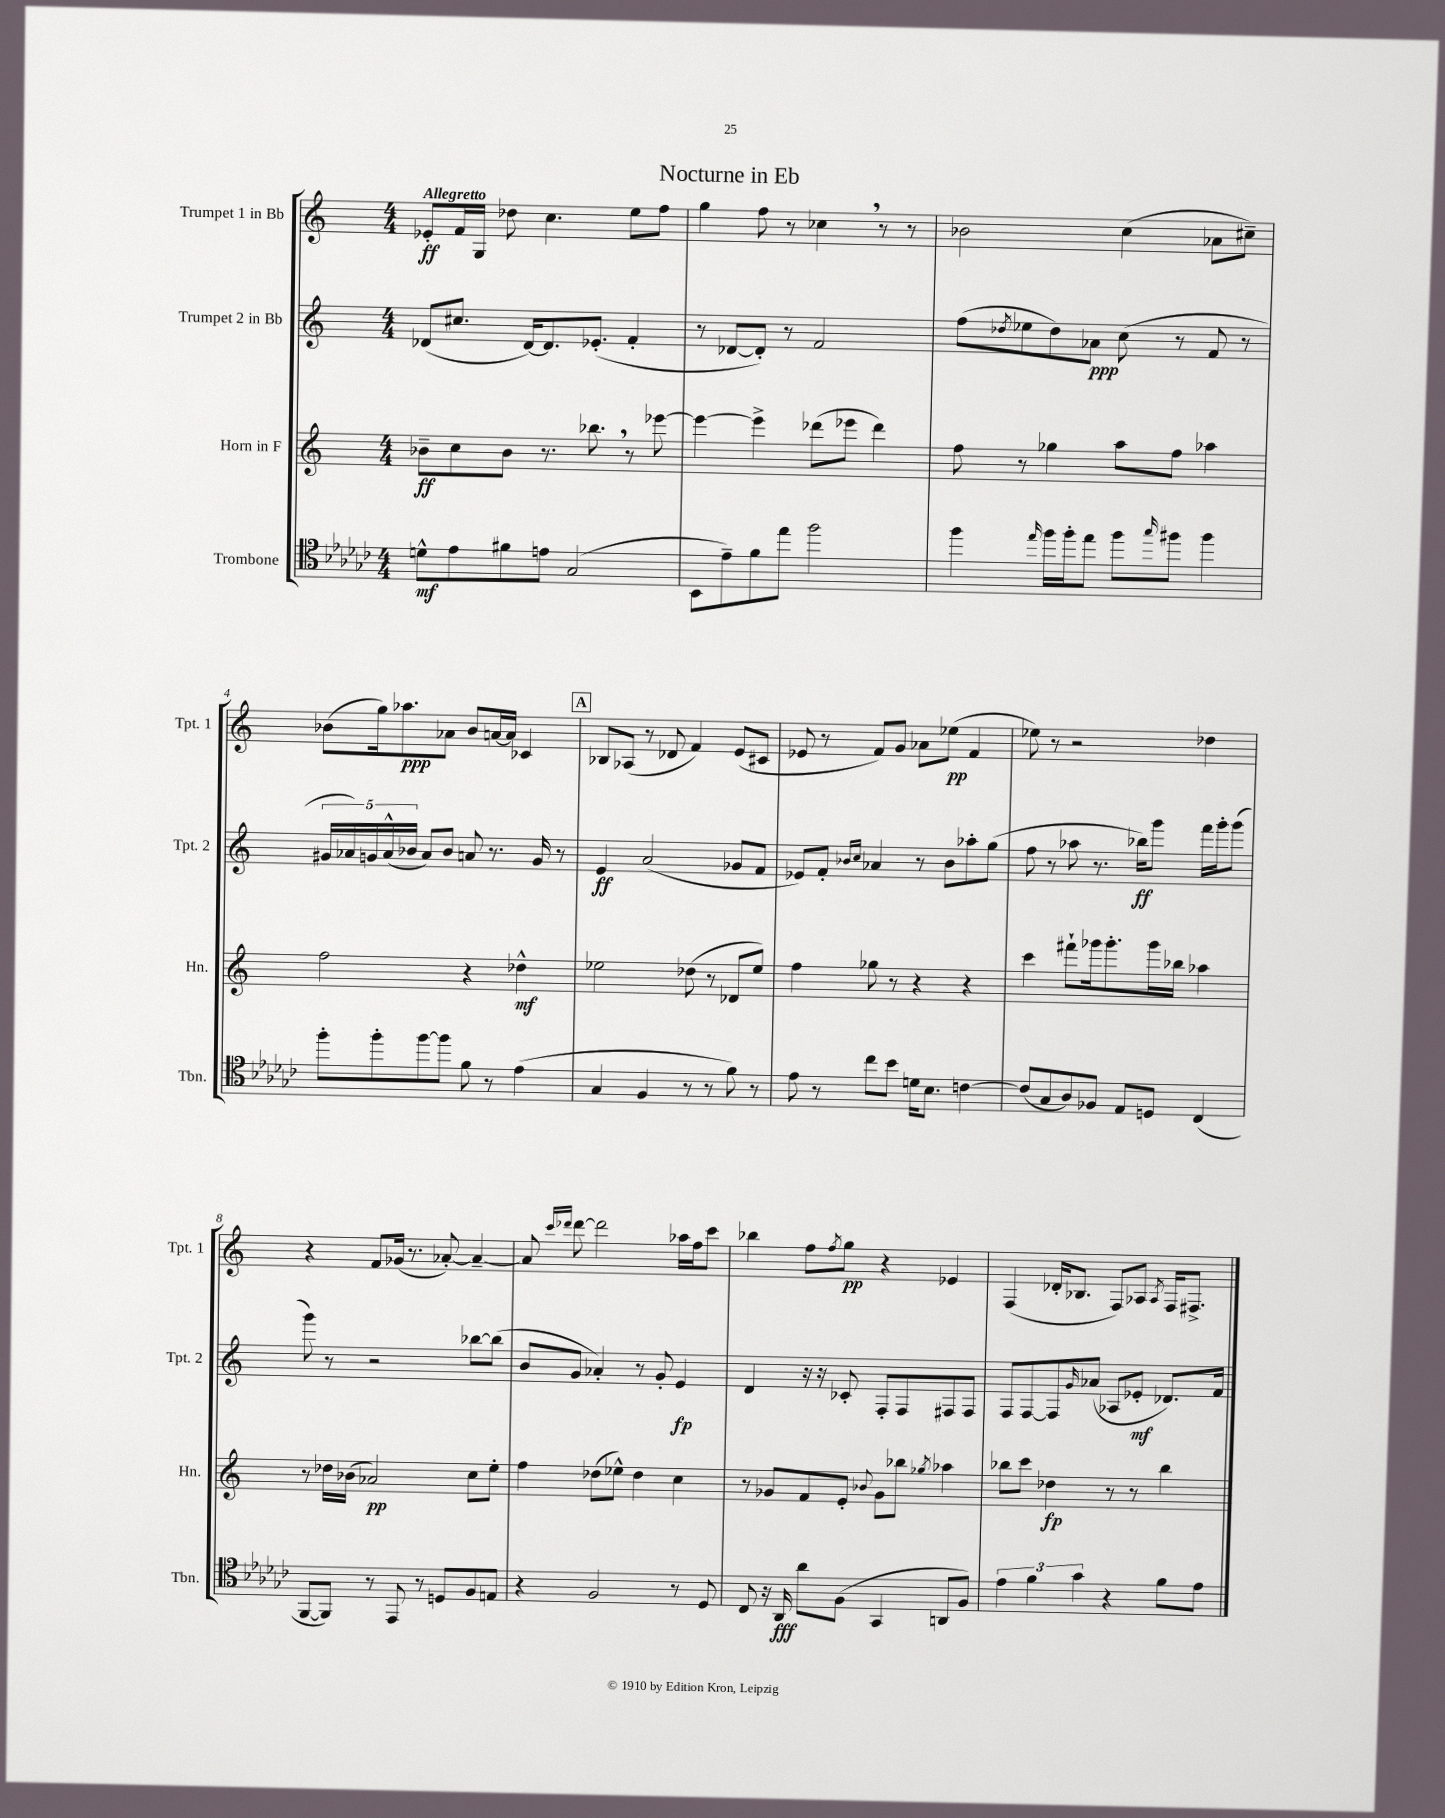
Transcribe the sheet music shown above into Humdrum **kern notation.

**kern	**kern	**kern	**kern
*staff4	*staff3	*staff2	*staff1
*clefC4	*clefG2	*clefG2	*clefG2
*k[b-e-a-d-g-c-]	*k[]	*k[]	*k[]
*M4/4	*M4/4	*M4/4	*M4/4
8d^^\L	8b-~\L	(8d-/L	8e-'/L
8e-\	8cc\	8.cc#/J	16f/L
.	.	.	16G/JJ
8f#\	8b-\J	.	8dd-\
.	.	[16d-/LK)	.
8e\J	8.r	8.d-/]	4.cc\
(2G-/	.	.	.
.	8.bb-\	(8.e-'/J	.
.	8r	4f'/	8ee\L
.	[8eee-\	.	8ff\J
=	=	=	=
8BB-\L	4eee-\_	8r	4gg\
8e-~\)	.	[8d-/L	.
8f\	4eee-^\]	8d-'/]J)	8ff\
8ee-\J	.	8r	8r
2ff\	(8ddd-\L	2f/	4cc-\
.	8eee-\J	.	.
.	4ddd-\)	.	8r
.	.	.	8r
=	=	=	=
4ff\	8ff\	(8ff\L	2b-\
.	.	8qdd-/	.
.	8r	8ee-\	.
16qqee-/	.	.	.
16ff\LL	4gg-\	8dd-\)	.
16ff'\J	.	.	.
8ee-\J	.	8a-\J	.
8ff\L	8aa\L	(8cc\	(4cc\
16qqgg-/	.	.	.
8ff#\J	8ff\J	8r	.
4ff#\	4aa-\	8f/	8a-\L
.	.	8r	8cc#~\J)
=	=	=	=
8ff'\L	2ff\	20g#/LL	(8b-\L
.	.	20a-/)	.
.	.	20g/	.
8ff'\	.	.	16gg\k)
.	.	(20a-^^/	.
.	.	.	8.aa-\
.	.	20b-/JJ	.
[8ff\	.	8a-/L)	.
8ff\]J	.	8b-/J	8a-\J
8f\	4r	8a/	8b-/L
8r	.	8.r	[16a/L
.	.	.	16a/]JJ
(4e-\	4dd-^^\	.	4c-/
.	.	16g/	.
.	.	8r	.
=	=	=	=
4G-/	2ee-\	4e/	8B-/L
.	.	.	(8A-/J
4F/	.	(2a/	8r
.	.	.	8d-/
8r	(8dd-\	.	4f/)
8r	8r	.	.
8f\)	8d-/L	8g-/L	(8e/L
8r	8ee-/J)	8f/J	8c#/J
=	=	=	=
8e-\	4ff\	8e-/L)	8e-/
8r	.	8f'/J	8r
.	.	16qqb-/LL	.
.	.	16qqcc/JJ	.
8cc-\L	8gg-\	4a-/	8f/L)
8b-\J	8r	.	8g/J
16d\LK	4r	8r	8a-\L
8.B-\J	.	.	.
.	.	8b-\L	(8ee-\J
[4c\	4r	8aa-'\	4f/
.	.	(8gg\J	.
=	=	=	=
(8c/]L	4ccc\	8ff\	8ee-\)
8G-/	.	8r	8r
8A-/)	8fff#`\L	8aa-\	2r
8F-/J	16ggg-\k	8.r	.
.	8.ggg-'\	.	.
8E-/L	.	.	.
.	.	16bb-\LK)	.
8D/J	16ggg-\L	8ggg\J	.
.	16bb-\JJ	.	.
(4C-/	4aa-\	16fff\LL	4dd-\
.	.	16ggg'\J	.
.	.	(8ggg\J	.
=	=	=	=
[8FF/L	8r	8ggg\)	4r
8FF/]J)	16dd-\LL	8r	.
.	(16b-\JJ	.	.
8r	2a-/)	2r	8f/L
8EE-/	.	.	(16g-/Jk
.	.	.	8.r
8r	.	.	.
8D/L	.	.	[8a-'/)
8F/	8cc\L	[8bb-\L	4a-~/_
8E/J	8ee'\J	(8bb-\]J	.
=	=	=	=
4r	4ff\	8b/L	8a-/]
.	.	.	16qqccc/LL
.	.	.	16qqddd-/JJ
.	.	8g/J	[8ddd-\
2F/	(8dd-\L	4a-'/)	2ddd-\]
.	8ee-^^\J)	.	.
.	4dd-\	8r	.
.	.	8g'/	.
8r	4cc\	4e/	16aa-\LL
.	.	.	16ff\J
8D-/	.	.	8ccc\J
=	=	=	=
8C-/	8r	4d/	4bb-\
16r	8g-/L	.	.
16AA-/	.	.	.
8a-\L	8f/	16r	8ff\L
.	.	16r	.
.	.	.	8qff/
(8F\J	8e'/J	8c-'/	8gg\J
.	8qqb-/	.	.
4GG-/	8g-\L	8F'/L	4r
.	8bb-\J	8F/	.
.	8qgg-/	.	.
8AA/L	4aa-\	8F#/	4e-/
8F/J)	.	8F#/J	.
=	=	=	=
6e-\	8bb-\L	8F/L	(4F/
.	8ccc\J	[8F/	.
6f\	.	.	.
.	4dd-\	8F/]	16d-'/LK
.	.	.	8.B-/J
6g-\	.	.	.
.	.	16qqg/	.
.	.	(8a-/J	.
4r	8r	8A-/L	8F/L)
.	8r	8e-'/J	8A-/J
.	.	.	8qA-/
8f\L	4bb-\	8.d-/L)	16F/LK
.	.	.	8.F#^/J
8e-\J	.	.	.
.	.	16f/Jk	.
==	==	==	==
*-	*-	*-	*-
